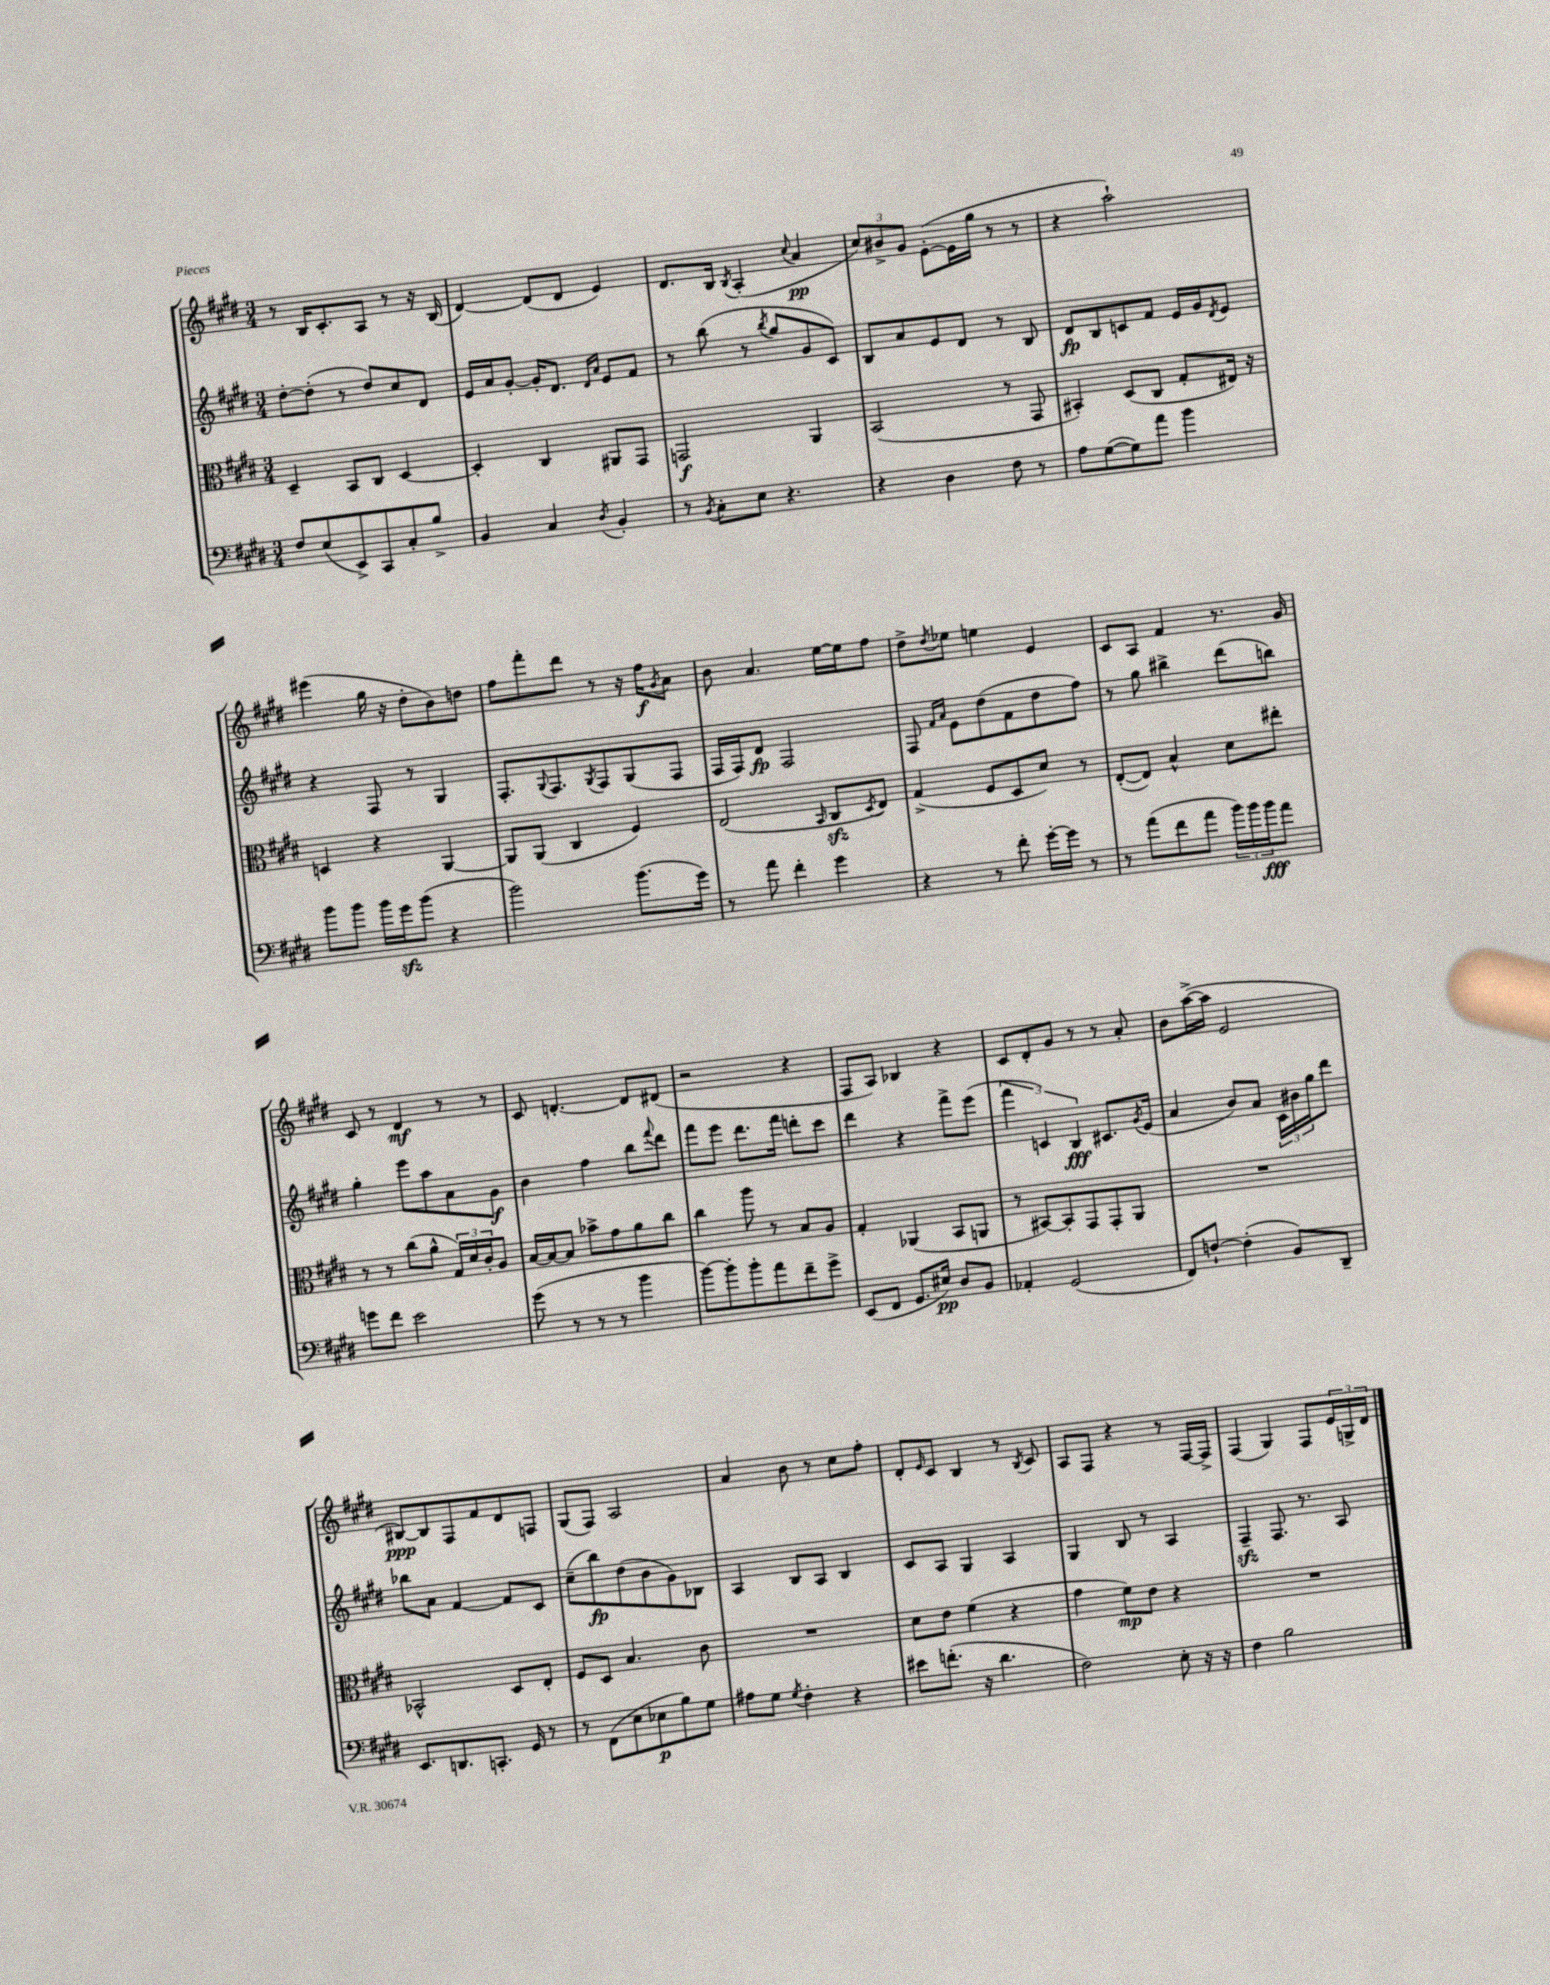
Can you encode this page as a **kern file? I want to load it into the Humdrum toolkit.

**kern	**kern	**kern	**kern
*staff4	*staff3	*staff2	*staff1
*clefF4	*clefC3	*clefG2	*clefG2
*k[f#c#g#d#]	*k[f#c#g#d#]	*k[f#c#g#d#]	*k[f#c#g#d#]
*M3/4	*M3/4	*M3/4	*M3/4
8F#	4D#~	[8dd#'	8r
(8E	.	(8dd#']	16B
.	.	.	8.c#'
8EE^)	8BB	8r	.
8CC#	8C#	8dd#)	8A
8C#'	[4D#	8cc#	8r
8B^	.	8d#	16r
.	.	.	(16B
=	=	=	=
4BB	4D#']	16e	[4d#)
.	.	16a	.
.	.	[8g#'	.
4C#	4C#	16g#']	(8d#]
.	.	8.d#	.
.	.	.	8d#
.	.	16qqd#	.
8qD#	.	16qqa	.
4BB'	8AA#	8e	4e)
.	8GG#	8f#	.
=	=	=	=
8r	2GG	8r	8.d#
8qBB	.	.	.
8C#'	.	(8bb	.
.	.	.	16B
.	.	.	8qB
8E	.	8r	(4A'
.	.	8qbb	.
4.r	.	8gg#	.
.	.	.	8qqcc#
.	4AA	8g#	4a
.	.	8c#)	.
=	=	=	=
4r	(2BB	8B	12cc#)
.	.	.	12b#^
.	.	8a	.
.	.	.	12g#
4D#	.	8e	([8e'
.	.	8d#	16e]
.	.	.	16gg#
8F#	8r	8r	8r
8r	8GG#	8B	8r
=	=	=	=
8A	4BB#')	8d#	4r
([8G#	.	8B	.
8G#])	(8D#	8c	2aa`)
8a	8C#	8f#	.
4b	8G#'	16e	.
.	.	16g#	.
.	.	8qd#	.
.	16E#)	8e	.
.	16r	.	.
=	=	=	=
8b	4D	4r	(4eee#
8b	.	.	.
16b	4r	8F#	16gg#
16g#	.	.	16r
(8b	.	8r	8dd#'
4r	[4AA	4G#	8b)
.	.	.	8dd
=	=	=	=
2b)	8AA]	8.F#'	8ff#
.	(8AA	.	8fff#'
.	.	8qqG#	.
.	.	8.F#	.
.	4C#	.	8ddd#
.	.	8qG#	.
.	.	8F#	8r
(8.b	4F#)	(8G#	16r
.	.	.	16ff#
.	.	.	8qg#
.	.	8F#	8a
16g#)	.	.	.
=	=	=	=
8r	(2E	16F#	8b
.	.	16F#)	.
8a	.	8d#	4.a
4f#'	.	2F#	.
.	16qqBB	.	.
4g#	8C#	.	[16ee
.	.	.	16ee]
.	8qD#	.	.
.	8E)	.	8ff#
=	=	=	=
4r	(4G#^	8F#	8dd#^
.	.	16qqf#	.
.	.	16qqa	8qdd#
.	.	8e	8ee-
8r	8F#	(8dd#	4ee
8f#'	8D#	8f#	.
[16g#'	8d#)	8dd#	4e
16g#]	.	.	.
8r	8r	8ff#)	.
=	=	=	=
8r	([8E'	8r	8c#
(8a	8E])	8gg#	8A
8f#	4B^^	4bb#^	4f#
8a	.	.	.
24b)	8d#	(8ddd#	8.r
24b	.	.	.
24b	.	.	.
8a	8ee#'	8bb)	.
.	.	.	16g#
=	=	=	=
8g	8r	4gg#'	8c#
8f#	8r	.	8r
2e	(8cc#	8eee	4d#
.	8a^^	8aa	.
.	24G#)	8a	8r
.	24d#	.	.
.	24c#'	.	.
.	8A	8g#	8r
=	=	=	=
(8g#	[16B	4b	8c#
.	16B_	.	.
8r	8B]	.	[4.d'
8r	8b-^	4ff#	.
8r	8g#	.	.
4b	8a	8bb	8d]
.	.	8qqfff#	.
.	8cc#	8ddd#	(8d#
=	=	=	=
[8b)	4cc#	8fff#	2r
8b']	.	8eee	.
8b'	8aa	8.ddd#	.
8a	8r	.	.
.	.	16fff#	.
8f#~	8B	8ddd'	4r
8g#^	8A	8ccc#	.
=	=	=	=
(8EE	4G#'	4ddd#	8F#
8FF#	.	.	8A)
8.GG#	(4AA-	4r	4B-
16E#)	.	.	.
8D#	8BB	8fff#^	4r
8BB	8AA	(8eee	.
=	=	=	=
4AA-'	8r	6fff#	8c#
.	[8BB#)	.	8d#'
.	.	6c)	.
(2GG#	8BB#']	.	8g#
.	.	6B	.
.	8GG#	.	8r
.	8GG#'	8.c#	8r
.	8AA	.	8a'
.	.	8qg#	.
.	.	(16e	.
=	=	=	=
8FF#)	2.r	4a	8b
[8F`	.	.	([16aa^
.	.	.	16aa]
(4F']	.	8b)	2e
.	.	8a	.
8BB)	.	24c#	.
.	.	24b#	.
.	.	24gg#	.
8DD#~	.	8ddd#	.
=	=	=	=
8.EE	2BB-^^	8bb-	[8B#)
.	.	8a	8B#]
8.DD	.	.	.
.	.	[4f#	8F#
8.CC'	.	.	8f#
.	8D#	8f#]	8d#
16GG#	.	.	.
8r	8E'	8c#	8F
=	=	=	=
8r	8F#	(8cc#~	(8G#
(8FF#	8D#	8bb)	8F#)
8E	4.B	(8dd#	2A
8E-	.	8b	.
8B)	.	8g#)	.
8G#	8c#	8B-	.
=	=	=	=
8A#	2.r	4A	4a
8G#	.	.	.
8qG#	.	.	.
4F#'	.	8B	8b
.	.	8A	8r
4r	.	4B	8cc#
.	.	.	8ff#'
=	=	=	=
8e#	8d#	8c#	8d#'
.	.	.	16qqe
(8.f'	8e	8A	8c#
.	(4f#	4G#	4B
16r	.	.	.
4.d#	.	.	.
.	4r	4A	8r
.	.	.	8qB
.	.	.	8c#
=	=	=	=
2F#)	4g#	4G#	8A
.	.	.	8F#
.	8f#)	8B	4r
.	8e	8r	.
8E'	4r	4A	8r
16r	.	.	[16F#
16r	.	.	16F#^]
=	=	=	=
4F#	2.r	4F#~	(4F#
2B	.	8.F#	4G#)
.	.	8.r	.
.	.	.	8F#
.	.	8A	24e
.	.	.	24G^
.	.	.	24d#
==	==	==	==
*-	*-	*-	*-
